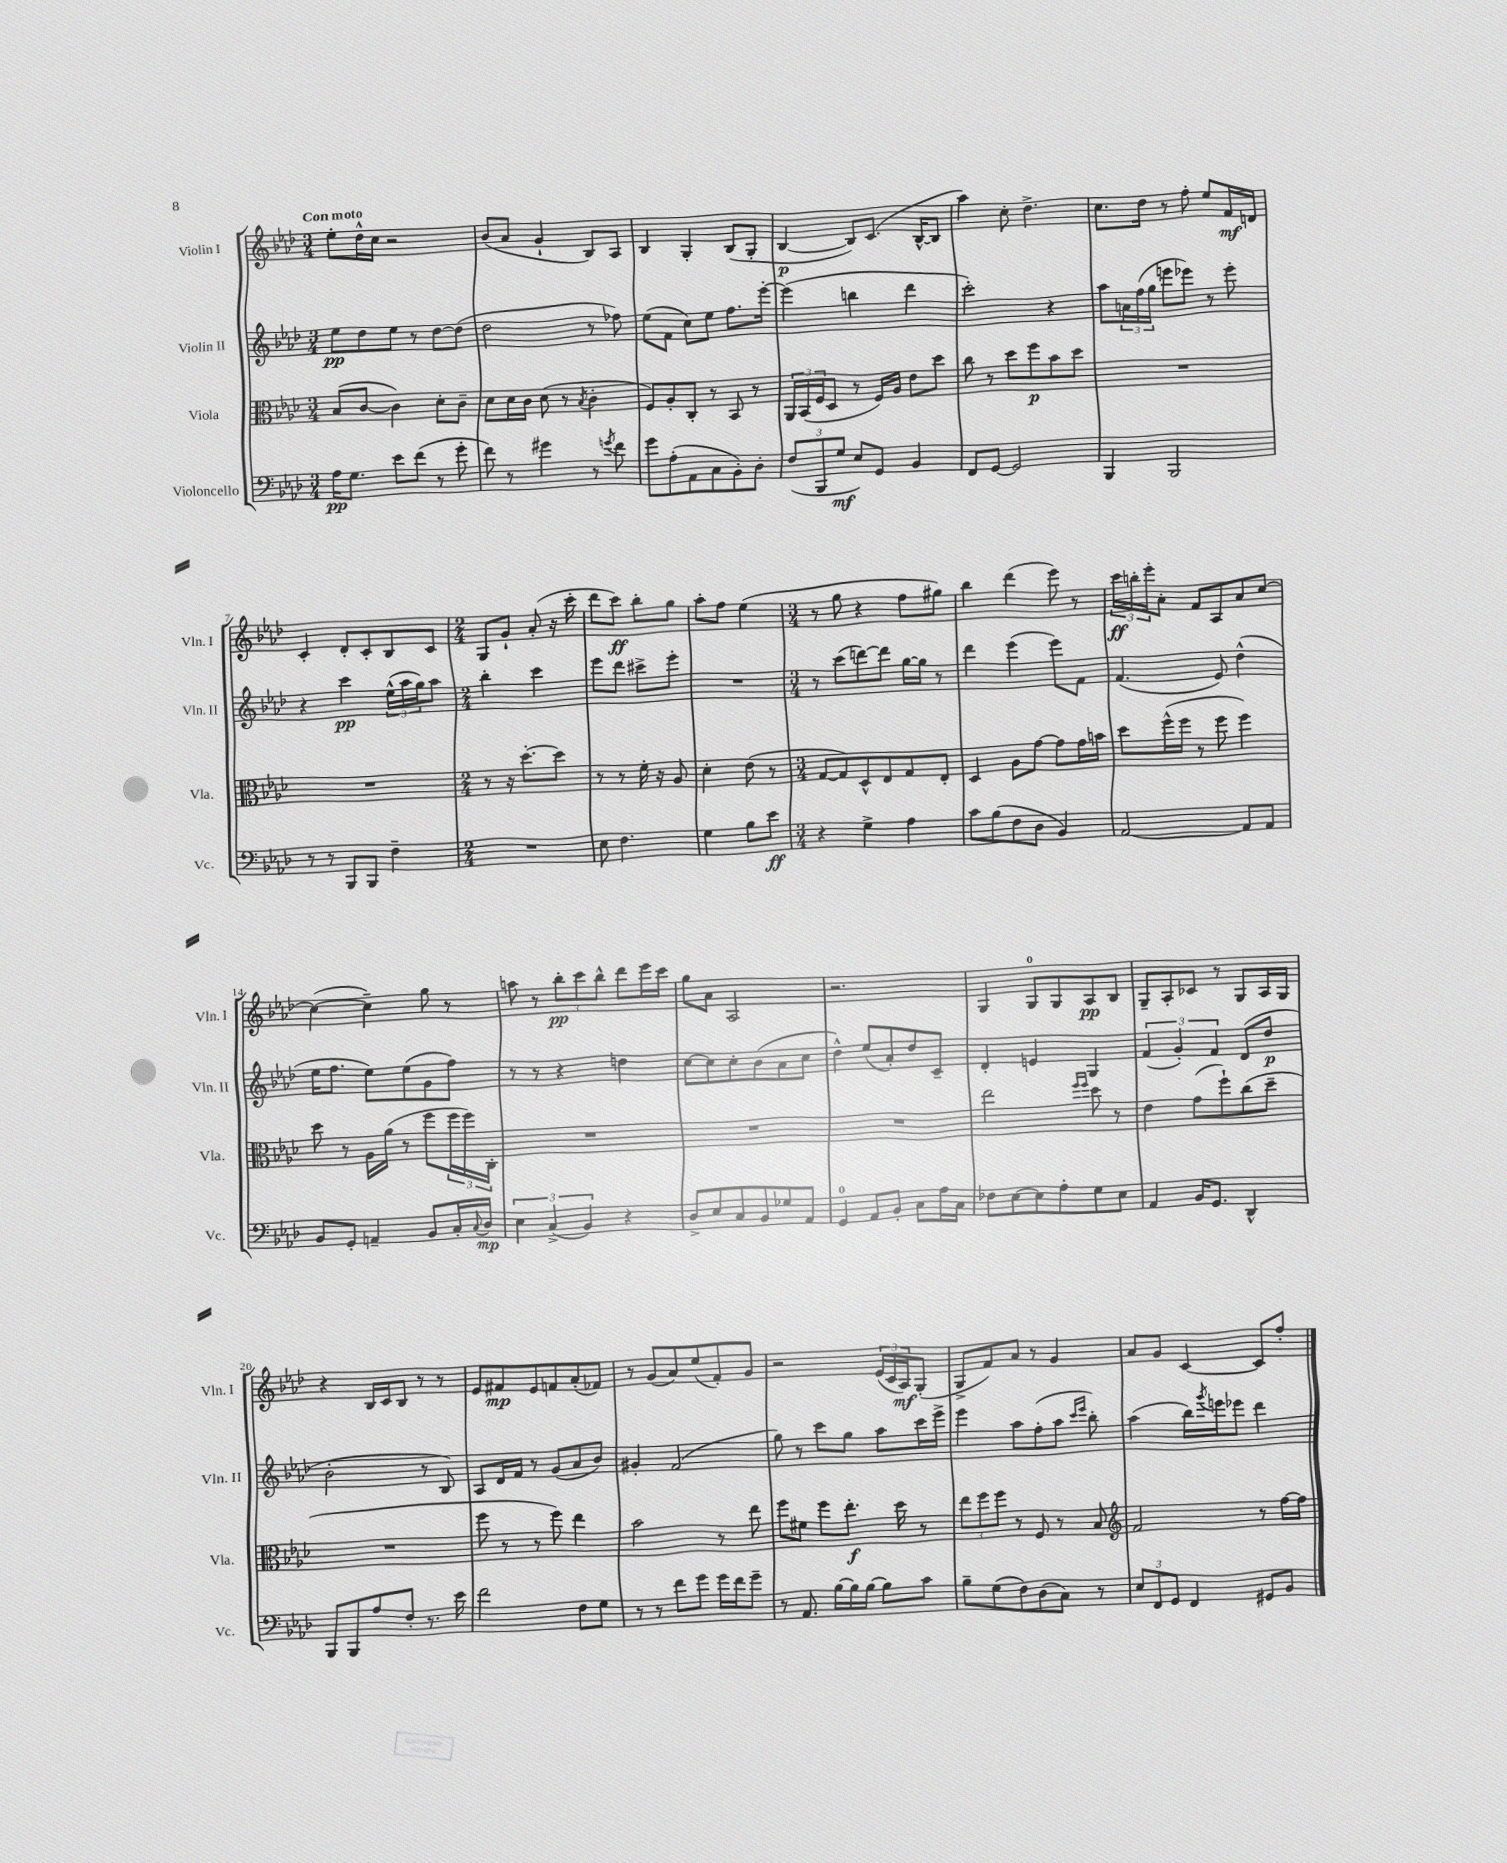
<<
\new StaffGroup <<
\new Staff = "s0" \with { instrumentName = "Violin I" shortInstrumentName = "Vln. I" } {
    \clef treble \key aes \major \numericTimeSignature \time 3/4 \tempo "Con moto"
    ees''8-. des''16-^ c''16 r2 |
    bes'8( aes'8 g'4-! bes8) aes8 |
    bes4 g4-. bes8( g8-. |
    bes4~\p bes8) c'8.( bes16~-^ bes8 |
    aes''4) c''8-. des''4.-> |
    c''8. des''16 r8 f''8-. ees''8 f'16\mf d'16 |
    c'4-. des'8-. c'8-. bes8 c'8 |
    \numericTimeSignature \time 2/4 g8 g'8-! aes'8-.( r16 c'''16-. |
    des'''8 c'''8\ff) bes''8-. g''8 |
    aes''8-. f''8 ees''4( |
    \numericTimeSignature \time 3/4 r8 g''8 r4 f''8 gis''8) |
    bes''4 des'''4( ees'''8) r8 |
    \tuplet 3/2 { c'''16\ff b''16-. ees'''16-. } aes'8-. f'8 aes8 aes'8 c''8~ |
    c''4~( c''4--) g''8 r8 |
    a''8 r8 \tuplet 3/2 { bes''8-.\pp c'''8 bes''8-^ } des'''8 ees'''16 c'''16 |
    g''8 aes'8 aes2 |
    r2. |
    g4 g8-0 g8 aes8\pp bes8 |
    g8-- aes8-. ces'8 r8 g8 aes16 g16 |
    r4 bes16 c'16 bes8 r8 r8 |
    ees'8 fis'8\mp ees'8 f'8 aes'8-.( fes'8) |
    r8 g'8( aes'8) ees''8( f'8-.) g'8 |
    r2 \tuplet 3/2 { ees'16( c'16 aes16\mf) } g8-.( |
    g8-> f'8) aes'8 r8 g'4 |
    aes'8 g'8 c'4~ c'8 f''8-. \bar "|." |
}
\new Staff = "s1" \with { instrumentName = "Violin II" shortInstrumentName = "Vln. II" } {
    \clef treble \key aes \major \numericTimeSignature \time 3/4
    ees''8\pp des''8 ees''8 r8 des''8~ des''8( |
    des''2 r8 fes''8) |
    ees''8( f'8 c''8) ees''8 f''8. ees'''16~-. |
    ees'''4( b''4 des'''4 |
    c'''2-.) r4 |
    aes''8 \tuplet 3/2 { a'16 f''16( g''16 } e'''8 ees'''8) r8 ees'''8-. |
    r4 c'''4\pp \tuplet 3/2 { ees''16-^( aes''16 g''16) } aes''8 |
    \numericTimeSignature \time 2/4 bes''4-. c'''4 |
    ees'''8 des'''8 cis'''8-> ees'''8-. |
    R2 |
    \numericTimeSignature \time 3/4 r8 c'''8( d'''8~) d'''8 g''16~ g''16 r8 |
    des'''4 ees'''4( ees'''8) f'8 |
    f'4.( ees'8) des''4-^( |
    ees''16 f''8. ees''8) ees''8( g'8 f''8) |
    r8 r8 r4 d''4 |
    c''8~ c''8 c''8-. bes'8( aes'8 c''8 |
    des''4-^) ees''8( aes'8-.) des''8 c'8-- |
    des'4-. e'4 g4 |
    \tuplet 3/2 { f'4( g'4-.) f'4 } des'8( des''8\p |
    bes'2-. r8 bes8) |
    aes8 des'16 f'16 r8 g'8( aes'8 bes'8) |
    gis'4-. f'2( |
    g''8) r8 c'''8 g''8 aes''8 c'''16 ees'''16-> |
    ees'''4 aes''8 f''8-.( aes''8 \grace { c'''16 ees'''16 } bes''8-.) |
    aes''4( bes''16) \acciaccatura { g'''8 } e'''16 ees'''8 des'''4 \bar "|." |
}
\new Staff = "s2" \with { instrumentName = "Viola" shortInstrumentName = "Vla." } {
    \clef alto \key aes \major \numericTimeSignature \time 3/4
    bes8( c'8~ c'4) des'8-. c'8-- |
    des'8 des'16 c'16 des'8( r8 \acciaccatura { bes8 } c'4-. |
    f8) aes8-. c8-. r8 bes,8 r8 |
    \tuplet 3/2 { aes,16 bes,16( f16 } des8 r8 f16) aes16 ees'8 des''8 |
    c''8 r8 des''8 f''8\p bes'8 des''8 |
    R2. |
    R2. |
    \numericTimeSignature \time 2/4 r8 r16 des''8.~-. des''8 |
    r8 r8 f'16-. r16 aes8 |
    des'4-. ees'8( r8 |
    \numericTimeSignature \time 3/4 g8~ g8) des8-^ ees8 g8 ees8-. |
    des4 aes8 g'8~ g'8 g'16 b'16 |
    des''8 f''16-^( f''16 r8 f''8 f''4) |
    des''8 r8 aes16 aes'16( r8 f''8 \tuplet 3/2 { f''16 f''16) c16-. } |
    R2. |
    R2. |
    R2. |
    ees''2 \grace { f''16 f''16 } des''8 r8 |
    ees'4 g'8( f''8-!) c''8( des''8-- |
    R2. |
    f''8 r8 r8 f''8) ees''4 |
    bes'2 r8 ees''8 |
    f''8 fis'8 f''8 ees''8.-.\f des''16 r8 |
    \tuplet 3/2 { ees''8 f''8 f''8 } r8 f8 r8 bes8 |
    \clef treble f'2 r8 f''16~ f''16 \bar "|." |
}
\new Staff = "s3" \with { instrumentName = "Violoncello" shortInstrumentName = "Vc." } {
    \clef bass \key aes \major \numericTimeSignature \time 3/4
    aes16\pp g8. ees'8 f'8( r8 g'8-. |
    f'8) r8 gis'4 r8 \acciaccatura { g'8 } f'8 |
    g'8 aes8-.( aes,8 c8 bes,8-.) des8-. |
    \tuplet 3/2 { f8( bes,,8 g8\mf } ees8) g,8 bes,4 |
    f,8 g,8~ g,2 |
    bes,,4 bes,,2 |
    r8 r8 bes,,8 bes,,8 f4-- |
    \numericTimeSignature \time 2/4 R2 |
    ees8 f4. |
    g4 bes8 ees'8\ff |
    \numericTimeSignature \time 3/4 r4 g4-> aes4 |
    c'8 bes8( f8 des8 bes,4) |
    aes,2~ aes,8 aes,8 |
    bes,8 g,8-. a,4-- bes,8 c16-. \appoggiatura { c8 } des16\mp |
    \tuplet 3/2 { ees4 c4->( bes,4) } r4 |
    des8-> ees8 c8 bes,8 ges8 aes,8 |
    g,4-0 aes,8 bes,8-. c8 aes16 c16 |
    fes8 ees8~ ees8 aes8-. g8 ees8 |
    aes,4 bes,16 g,8. des,4-^ |
    bes,,8 bes,,8 aes8 f8-. r8. ees'16 |
    f'2 f8 g8 |
    r8 r8 f'8 g'8 g'16 f'16 g'8-- |
    r8 aes,8. bes16~ bes16 bes16~ bes8 c'8 |
    bes8-- g8( f8) des8( c8) r8 |
    \tuplet 3/2 { ees8 f,8 g,8 } f,4 gis,8 bes,8 \bar "|." |
}
>>
>>
